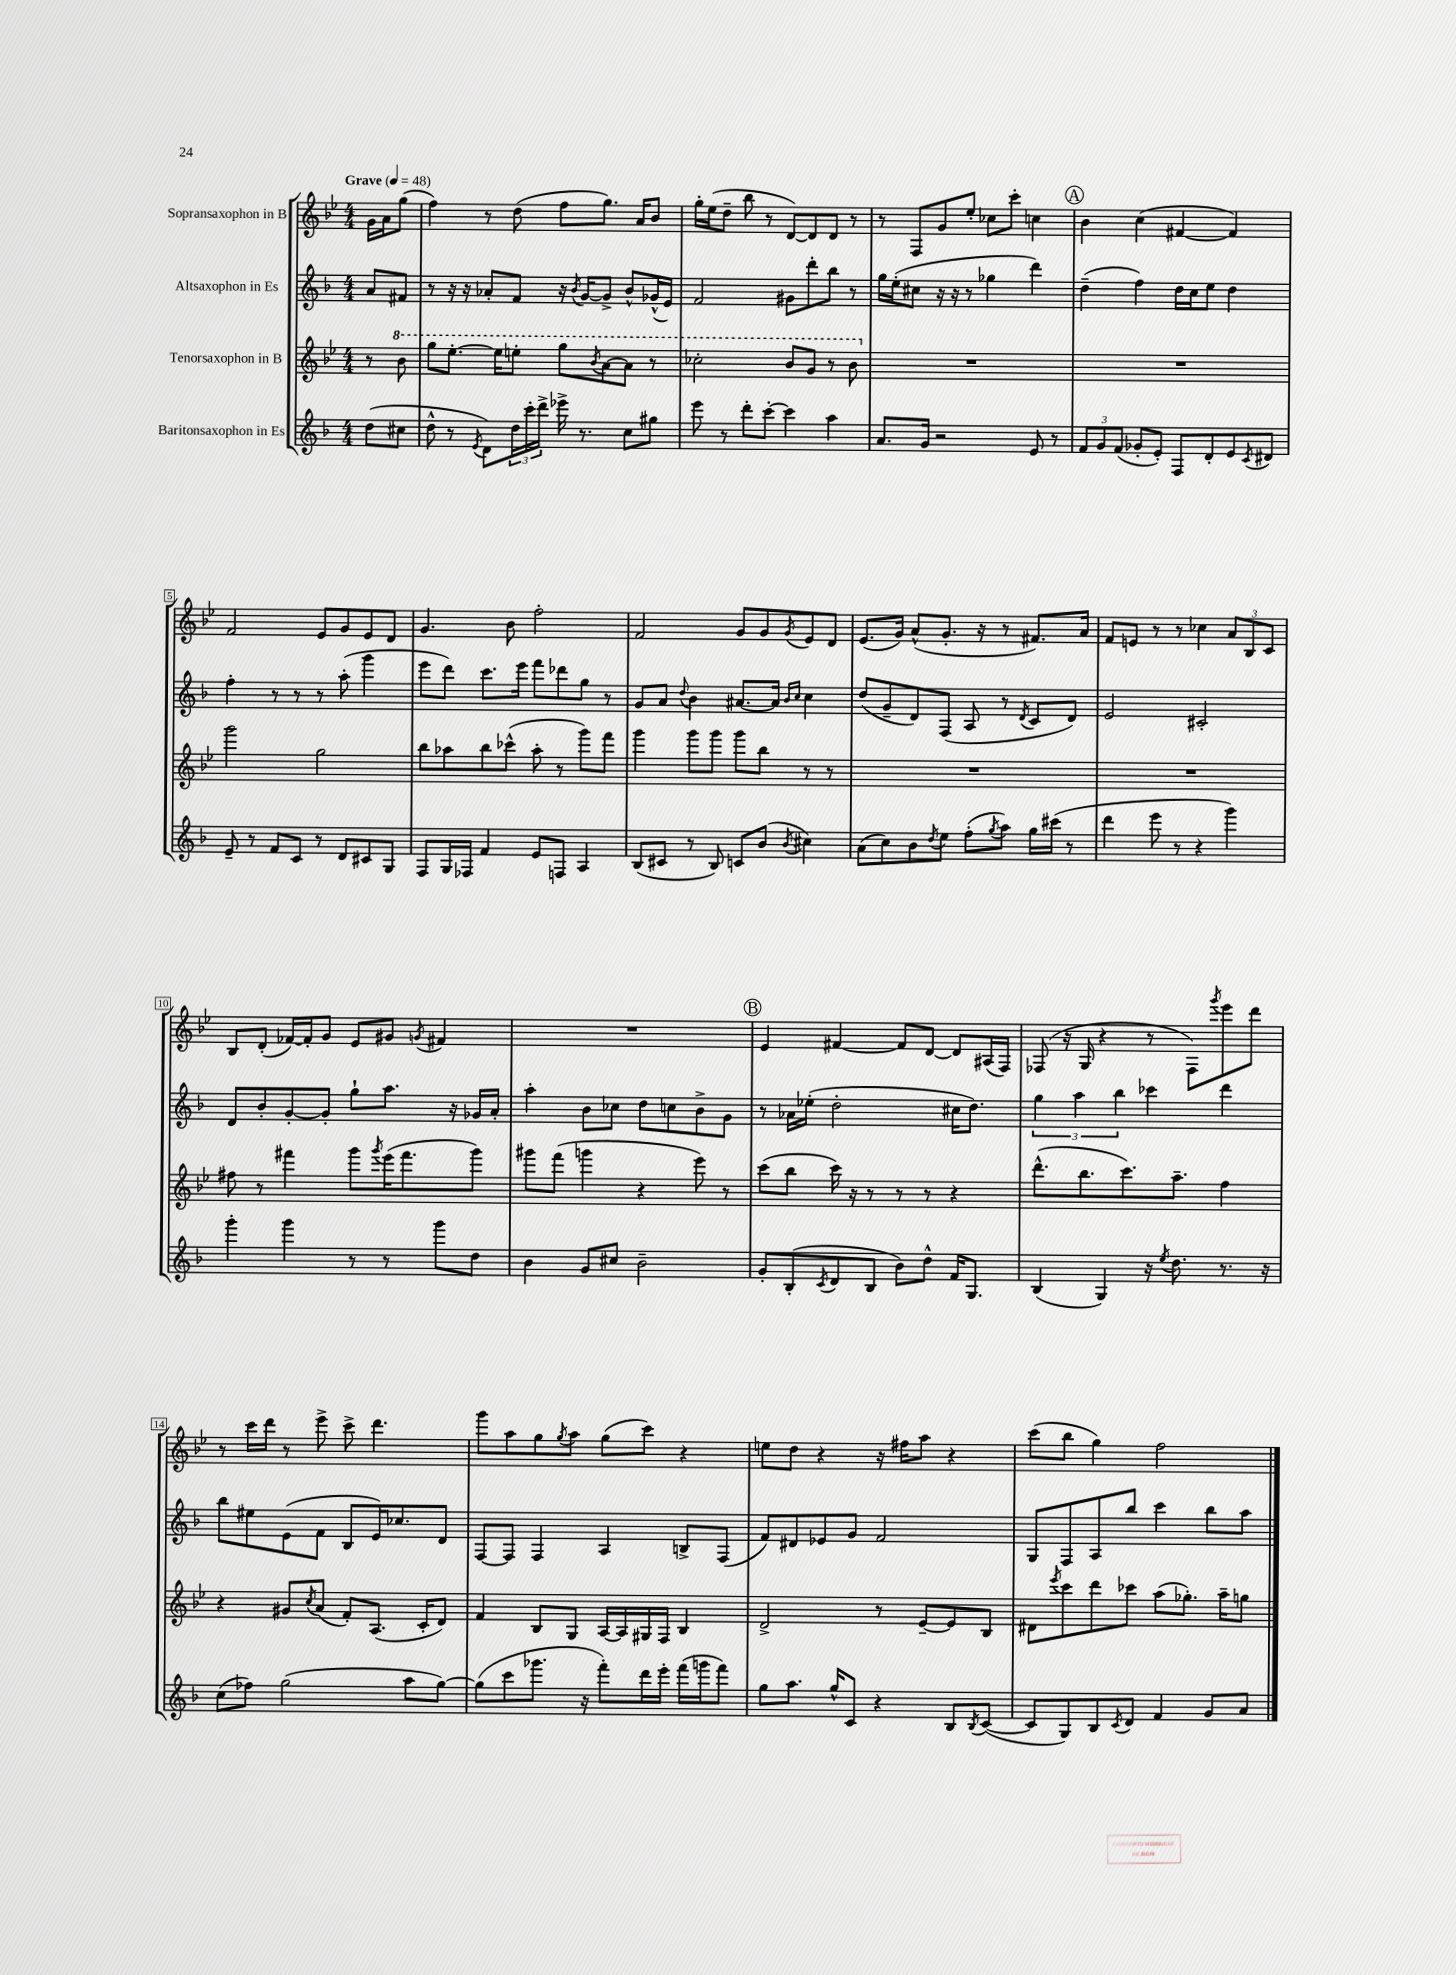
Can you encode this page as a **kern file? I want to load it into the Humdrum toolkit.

**kern	**kern	**kern	**kern
*staff4	*staff3	*staff2	*staff1
*clefG2	*clefG2	*clefG2	*clefG2
*k[b-]	*k[b-e-]	*k[b-]	*k[b-e-]
*M4/4	*M4/4	*M4/4	*M4/4
*MM48	*MM48	*MM48	*MM48
(8dd	8r	8a	16g
.	.	.	16a
8cc#	8bb-	8f#	(8gg
=	=	=	=
8dd^^	8ggg	8r	4ff)
8r	[8.eee-'	16r	.
.	.	16r	.
8qe	.	.	.
8d)	.	8a-'	8r
.	16eee-]	.	.
24dd	8eee'	8f	(8dd
24ccc'	.	.	.
24ddd^	.	.	.
16eee-^	8ggg	16r	8ff
.	.	8qb-	.
8.r	.	[16g	.
.	8qbb-	.	.
.	[8aa	8g^]	8.gg)
8cc	8aa]	8b-^^	.
.	.	.	16a
8gg#	8r	(16g-^^	8b-
.	.	16e)	.
=	=	=	=
8eee	2ccc-'	2f	16gg'
.	.	.	(16ee-
8r	.	.	8dd~
8ddd'	.	.	8bb-
[8ccc'	.	.	8r
4ccc]	8bb-	8g#	[8d)
.	8gg	8ddd'	8d]
4aa	8r	8bb-	8d
.	8bb-	8r	8r
=	=	=	=
8.a	1r	16gg	8r
.	.	(16ee'	.
.	.	8cc#	8F
16g	.	.	.
2r	.	16r	8g
.	.	16r	.
.	.	8r	8ee-'
.	.	4gg-	8cc-
.	.	.	8ccc'
8e	.	4ddd)	4cc
8r	.	.	.
=	=	=	=
12f	1r	(4dd~	4b-
12g	.	.	.
(12f	.	.	.
8g-'	.	4ff)	(4cc
8e')	.	.	.
8F	.	16dd	[4f#
.	.	16cc	.
8d'	.	8ee	.
8e	.	4dd	4f#])
8qc	.	.	.
8d#	.	.	.
=	=	=	=
8e~	2ggg	4ff'	2f
8r	.	.	.
8f	.	8r	.
8c	.	8r	.
8r	2gg	8r	8e-
8d	.	(8aa'	8g
8c#	.	4ggg	8e-
8G	.	.	8d
=	=	=	=
8F	8bb-	8eee	4.g
16G	8aa-	8ddd)	.
16F-	.	.	.
4f	8bb-	8.ccc	.
.	(8ccc-^^	.	8b-
.	.	16eee	.
8e	8aa-'	8fff	2ff'
8F	8r	8ddd-	.
4A	8ggg)	8gg	.
.	8fff	8r	.
=	=	=	=
(8B-	4ggg	8g	2f
8c#	.	8a	.
.	.	8qqdd	.
8r	8ggg	4b-	.
8B-)	8ggg	.	.
8c	8ggg	[8.a#	8g
(8b-	8bb-	.	8g
.	.	16a#]	.
.	.	16qqb-	.
8qb-	.	16qqcc	8qg
4cc#)	8r	4cc	8e-
.	8r	.	8d
=	=	=	=
(8a	1r	(8dd	(8.e-
8cc)	.	8g~	.
.	.	.	16g)
8b-	.	8d)	(8a^^
8qdd	.	.	.
8ee	.	(8F	8.g'
(8ff'	.	8A	.
.	.	.	16r
8qgg	.	.	.
8aa)	.	8r	8r
.	.	8qd	.
16gg	.	8c	8.f#)
(16ccc#	.	.	.
8r	.	8d)	.
.	.	.	16a
=	=	=	=
4ddd	1r	2e	8f
.	.	.	8e
8eee	.	.	8r
8r	.	.	8r
4r	.	2c#'	4cc-
4ggg)	.	.	12a
.	.	.	12B-
.	.	.	12c
=	=	=	=
4ggg'	8ff#	8d	8B-
.	8r	8b-'	(8d'
4ggg	4fff#	[8g'	[16f-)
.	.	.	16f-']
.	.	8g']	8g
8r	8ggg	8gg`	8e-
.	8qggg	.	.
8r	(16eee-	8.aa	8g#
.	8.fff#	.	.
.	.	.	8qg
8ggg	.	.	4f#
.	.	16r	.
8dd	8ggg)	16g-	.
.	.	16a'	.
=	=	=	=
4b-	8ggg#	4aa'	1r
.	(8fff	.	.
8g	4ggg	8b-	.
8cc#	.	8cc-	.
2b-~	4r	8dd	.
.	.	8cc	.
.	8eee-)	8b-^	.
.	8r	8g	.
=	=	=	=
8g'	(8ccc	8r	4e-
(8B-'	8bb-	16a-	.
.	.	(16ee-'	.
8qc	.	.	.
8d	16ccc)	2dd'	[4f#
.	16r	.	.
8B-	8r	.	.
8b-)	8r	.	8f#]
8dd^^	8r	.	[8d
16f	4r	16cc#	8d]
8.G	.	8.dd)	.
.	.	.	(16A#
.	.	.	16F)
=	=	=	=
(4B-	(8.ddd^^	6gg	(8F-
.	.	.	16r
.	.	6aa	.
.	8.bb-	.	16G
4G)	.	.	4r
.	.	6bb-	.
.	8.ccc)	.	.
16r	.	4ccc-	8r
8qee	.	.	.
8.dd	8.aa~	.	.
.	.	.	8F-)
.	.	.	8qggg
8.r	4ff	4ddd	8eee-
.	.	.	8ddd
16r	.	.	.
=	=	=	=
(8cc	4r	8bb-	8r
8ff-)	.	8ee#	16ccc
.	.	.	16ddd
(2gg	8g#	(8e	8r
.	8qcc	.	.
.	(8a	8f	8eee-^
.	8f')	8B-	8ccc^
.	(8.A	16e)	4.ddd
.	.	8.cc-	.
8aa	.	.	.
.	16c'	.	.
[8gg)	8d)	8d	.
=	=	=	=
(8gg]	4f	[8F	8ggg
8ccc	.	8F]	8aa
8.ggg-	8B-	4F	8gg
.	.	.	8qgg
.	8G	.	8aa
16r	.	.	.
8fff')	[16A	4A	(8gg
.	16A]	.	.
16ddd	16G#	.	8ccc)
16eee'	16F	.	.
(16fff	4B-	8B^	4r
16ggg	.	.	.
8fff)	.	(8F	.
=	=	=	=
8gg	2d^	8f)	8ee
8.aa	.	8d#	8dd
.	.	8e-	4r
16gg^^	.	.	.
8c	.	8g	.
4r	8r	2f	16r
.	.	.	16ff#
.	[8e-~	.	8aa
8B-	8e-]	.	4r
8qB-	.	.	.
([8c	8B-	.	.
=	=	=	=
8c]	8d#	8G	(8ccc
.	8qeee-	.	.
8G)	8ccc	8F	8bb-
8B-	8ddd	8A	4gg)
8qc	.	.	.
8d	8ccc-	8bb-	.
4f	(8aa	4ccc	2ff
.	8.gg-')	.	.
8g	.	8bb-	.
.	16aa~	.	.
8a	8gg	8aa	.
==	==	==	==
*-	*-	*-	*-
